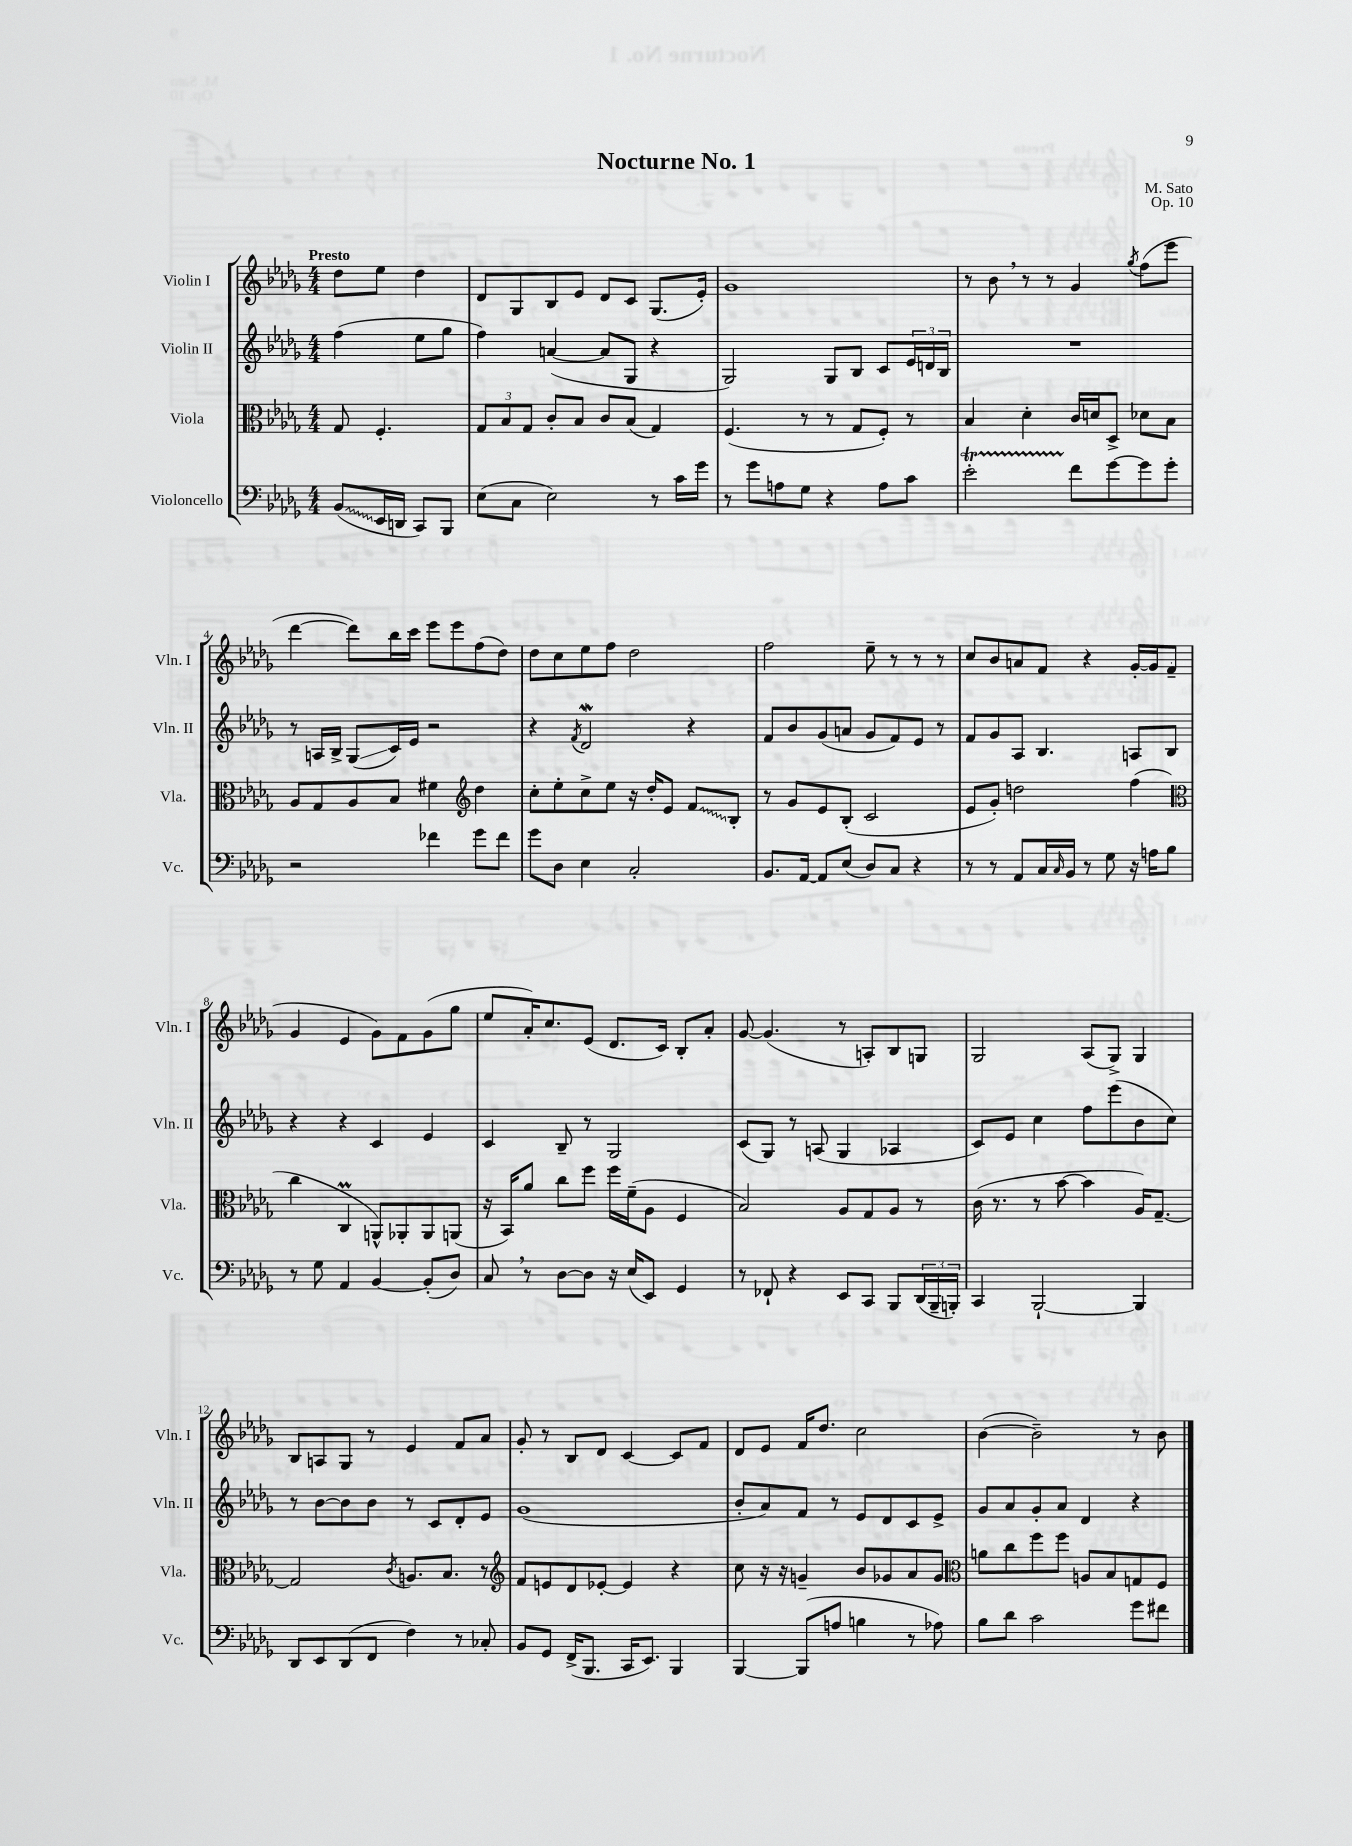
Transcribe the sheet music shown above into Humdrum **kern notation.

**kern	**kern	**kern	**kern
*staff4	*staff3	*staff2	*staff1
*clefF4	*clefC3	*clefG2	*clefG2
*k[b-e-a-d-g-]	*k[b-e-a-d-g-]	*k[b-e-a-d-g-]	*k[b-e-a-d-g-]
*M4/4	*M4/4	*M4/4	*M4/4
(8BB-	8G-	(4ff	8dd-
16EE-	4.F'	.	8ee-
16DD	.	.	.
8CC)	.	8ee-	4dd-
8BBB-	.	8gg-	.
=	=	=	=
(8E-	12G-	4ff)	8d-
.	12B-	.	.
8C	.	.	8G-
.	12G-	.	.
2E-)	8c'	([4a	8B-
.	8B-	.	8e-
.	8c	8a]	8d-
.	(8B-	8G-	8c
8r	4G-)	4r	(8.G-
16c	.	.	.
16g-	.	.	16e-')
=	=	=	=
8r	(4.F	2G-)	1g-
8g-	.	.	.
8A	.	.	.
8G-	8r	.	.
4r	8r	8G-	.
.	8G-	8B-	.
8A	8F')	8c	.
8c	8r	24e-	.
.	.	24d	.
.	.	24B-	.
=	=	=	=
2e-'	4B-	1r	8r
.	.	.	8b-
.	4d-'	.	8r
.	.	.	8r
8f	16c	.	4g-
.	16d	.	.
[8g-	8D-^	.	.
.	.	.	8qgg-
8g-]	8d-	.	(8ff
8g-'	8B-	.	8eee-
=	=	=	=
2r	8A-	8r	[4ddd-
.	8G-	16A	.
.	.	16B-^	.
.	8A-	(8G-	8ddd-])
.	8B-	16c)	16bb-
.	.	16e-	16ccc
4f-	4f#	2r	8eee-
.	.	.	8eee-
*	*clefG2	*	*
8g-	4dd-	.	(8ff
8f-	.	.	8dd-)
=	=	=	=
8g-	8cc'	4r	8dd-
8D-	8ee-'	.	8cc
.	.	8qf	.
4E-	8cc^	2d-	8ee-
.	8ee-	.	8ff
2C'	16r	.	2dd-
.	16dd-'	.	.
.	8e-	.	.
.	8f	4r	.
.	8B-'	.	.
=	=	=	=
8.BB-	8r	8f	2ff
.	8g-	8b-	.
[16AA-	.	.	.
8AA-]	8e-	(8g-	.
(8E-	(8B-'	8a	.
8D-)	2c	8g-	8ee-~
8C	.	8f)	8r
4r	.	8e-	8r
.	.	8r	8r
=	=	=	=
8r	8e-	8f	8cc
8r	8g-')	8g-	8b-
8AA-	2dd	8A-	8a
16C	.	4.B-	8f
16qqC	.	.	.
16BB-	.	.	.
8r	.	.	4r
8G-	.	.	.
16r	(4ff	8A	[16g-'
16A	.	.	16g-]
8B-	.	8B-	(8f~
=	=	=	=
*	*clefC3	*	*
8r	4cc	4r	4g-
8G-	.	.	.
4AA-	4C	4r	4e-
[4BB-	8AA^^)	4c	8g-)
.	8AA-'	.	8f
(8BB-']	8AA-	4e-	(8g-
8D-)	(8AA	.	8gg-
=	=	=	=
8C	16r	4c	8ee-
.	16BB-)	.	.
8r	8a-	.	16a-')
.	.	.	8.cc
[8D-	8cc	8B-~	.
8D-]	8ff	8r	(8e-
16r	16ff	2G-	8.d-
(16E-	(16f~	.	.
8EE-)	8A-	.	.
.	.	.	16c)
4GG-	4F	.	8B-'
.	.	.	8a-'
=	=	=	=
8r	2B-)	(8c	[8g-
8FF-`	.	8G-)	(4.g-]
4r	.	8r	.
.	.	(8A	.
8EE-	8A-	4G-	8r
8CC	8G-	.	8A')
8BBB-	8A-	4A-	8B-
(24DD-	8r	.	8G
24BBB-~	.	.	.
24BBB')	.	.	.
=	=	=	=
4CC	(16c	8c)	2G-
.	8.r	.	.
.	.	8e-	.
[2BBB-`	8r	4cc	.
.	[8b-	.	.
.	4b-]	8ff	(8A-
.	.	(8eee-	8G-^)
4BBB-]	16A-)	8b-	4G-
.	[8.G-~	.	.
.	.	8cc)	.
=	=	=	=
8DD-	2G-]	8r	8B-
8EE-	.	[8b-	8A
(8DD-	.	8b-]	8G-
8FF	.	8b-	8r
.	8qc	.	.
4F)	8.A	8r	4e-
.	.	8c	.
.	8.B-	.	.
8r	.	8d-'	8f
8C-'	8r	8e-	8a-
=	=	=	=
*	*clefG2	*	*
8BB-	8f	(1g-	8g-'
8GG-	8e	.	8r
(16FF^	8d-	.	8B-
8.BBB-	.	.	.
.	[8e-'	.	8d-
16CC	4e-]	.	[4c
8.EE-)	.	.	.
4BBB-	4r	.	8c]
.	.	.	8f
=	=	=	=
[4BBB-	8cc	8b-'	8d-
.	16r	8a-)	8e-
.	16r	.	.
(8BBB-]	4g~	8f	16f
.	.	.	8.dd-
8A	.	8r	.
4B	8b-	8e-	2cc
.	8g-	8d-	.
8r	8a-	8c	.
8A-)	8g-	8e-^	.
=	=	=	=
*	*clefC3	*	*
8B-	8a	8g-	([4b-
8d-	8cc	8a-	.
2c	8ff	8g-'	2b-~])
.	8ff	8a-	.
.	8A	4d-	.
.	8B-	.	.
8g-	8G	4r	8r
8f#	8F	.	8b-
==	==	==	==
*-	*-	*-	*-
